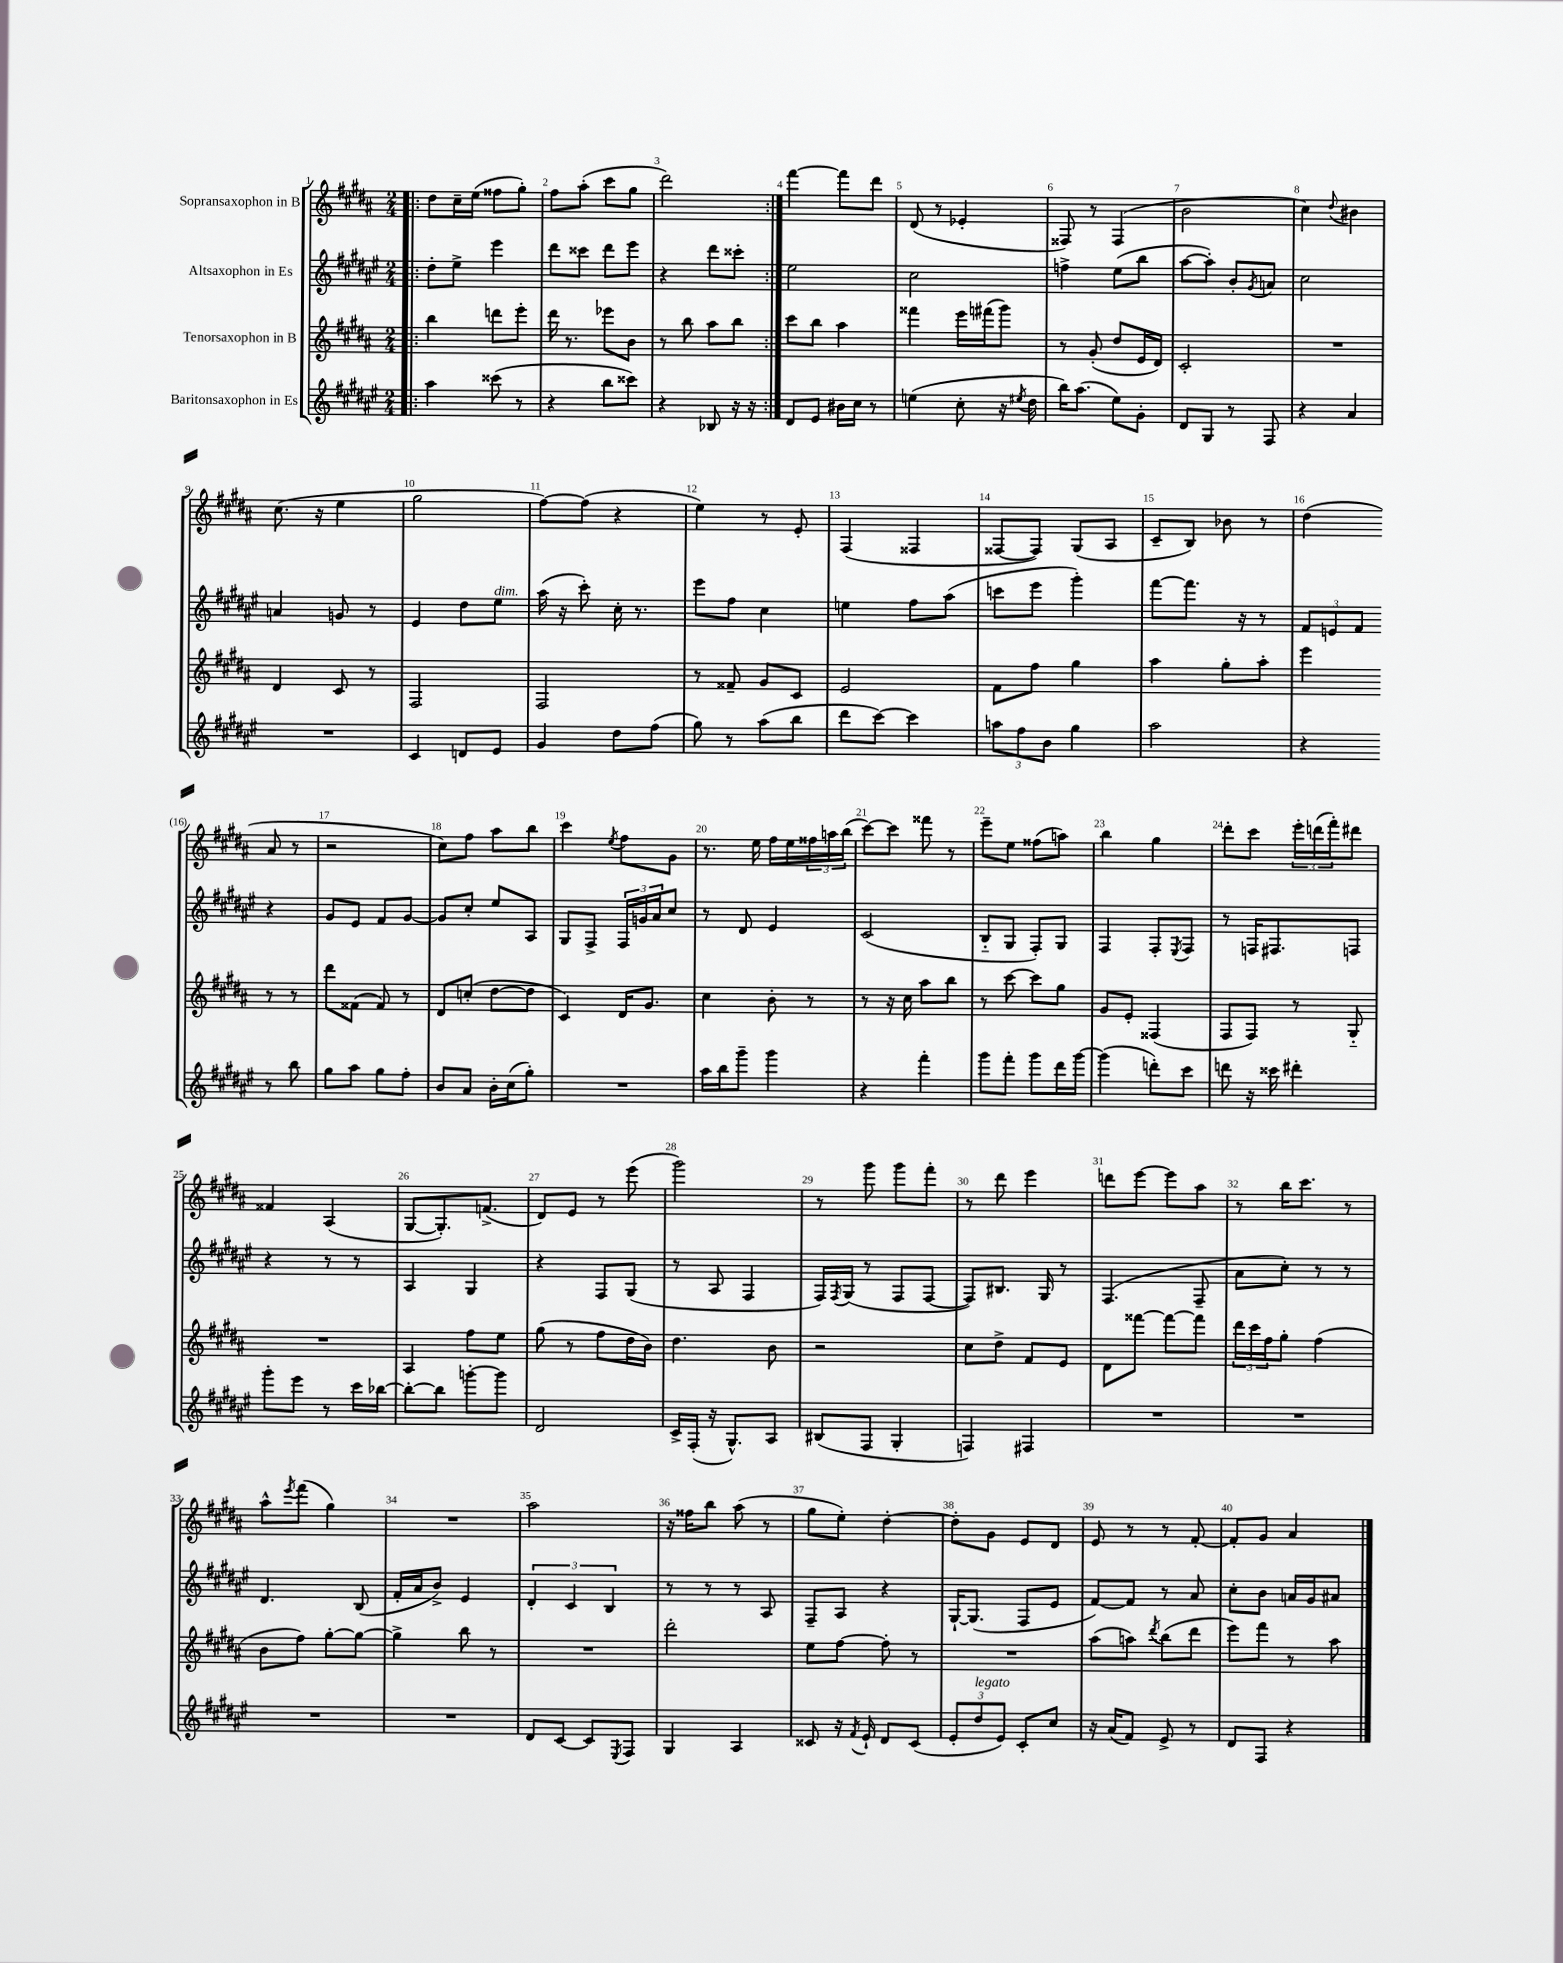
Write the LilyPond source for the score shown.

<<
\new StaffGroup <<
\new Staff = "s0" \with { instrumentName = "Sopransaxophon in B" } {
    \clef treble \key b \major \numericTimeSignature \time 2/4
    \repeat volta 2 { \bar ".|:" dis''8 cis''16-- e''16( fisis''8 gis''8-.) |
    fis''8 ais''8-.( cis'''8 gis''8 |
    dis'''2) | }
    fis'''4~ fis'''8 dis'''8 |
    dis'8( r8 ees'4-. |
    fisis8) r8 fisis4( |
    b'2 |
    cis''4) \appoggiatura { dis''8 } bis'4 |
    cis''8.( r16 e''4 |
    gis''2 |
    fis''8~) fis''8( r4 |
    e''4) r8 e'8-. |
    fis4( fisis4 |
    fisis8~ fisis8) gis8( ais8 |
    cis'8-- b8) bes'8 r8 |
    dis''4( ais'8 r8 |
    r2 |
    cis''8) fis''8 ais''8 b''8 |
    cis'''4 \acciaccatura { e''8 } fis''8 gis'8 |
    r8. e''16 fis''16 e''16 \tuplet 3/2 { fisis''16 a''16 b''16( } |
    cis'''8~) cis'''8 fisis'''8 r8 |
    e'''8-- e''8 fisis''8( a''8) |
    b''4 gis''4 |
    dis'''8-. cis'''8 \tuplet 3/2 { e'''16-. d'''16( fis'''16-.) } dis'''8 |
    fisis'4 ais4( |
    gis8~ gis8.-.) f'8.->( |
    dis'8) e'8 r8 e'''8( |
    gis'''2) |
    r8 gis'''8 gis'''8 fis'''8-. |
    r8 dis'''8 e'''4 |
    d'''8 e'''8~ e'''8 ais''8 |
    r8 b''16 cis'''8. r8 |
    ais''8-^ \acciaccatura { e'''8 } fis'''8( gis''4) |
    R2 |
    ais''2 |
    r16 fisis''16 b''8 ais''8( r8 |
    gis''8 e''8-.) dis''4~-. |
    dis''8-. gis'8 e'8 dis'8 |
    e'8 r8 r8 fis'8~-. |
    fis'8-. gis'8 ais'4 \bar "|." |
}
\new Staff = "s1" \with { instrumentName = "Altsaxophon in Es" } {
    \clef treble \key fis \major \numericTimeSignature \time 2/4
    \repeat volta 2 { \bar ".|:" dis''8-. eis''8-> eis'''4 |
    dis'''8 cisis'''8 dis'''8 eis'''8 |
    r4 dis'''8 cisis'''8-. | }
    eis''2 |
    cis''2 |
    f''4-> eis''8( b''8 |
    ais''8~ ais''8-.) b'8-. \acciaccatura { gis'8 } a'8 |
    cis''2 |
    a'4 g'8 r8 |
    eis'4 dis''8 eis''8^\markup { \italic "dim." } |
    ais''16( r16 cis'''8-.) cis''16-. r8. |
    eis'''8 fis''8 cis''4 |
    e''4 fis''8 ais''8( |
    c'''8 eis'''8 gis'''4-.) |
    fis'''8~ fis'''8. r16 r8 |
    \tuplet 3/2 { fis'8 e'8 fis'8 } r4 |
    gis'8 eis'8 fis'8 gis'8~ |
    gis'8 cis''8-. eis''8 ais8 |
    gis8 fis8-> \tuplet 3/2 { fis16 g'16 ais'16 } cis''8 |
    r8 dis'8 eis'4 |
    cis'2( |
    b8-_ gis8 fis8-.) gis8 |
    fis4 fis8-. \acciaccatura { eis8 } fis8 |
    r8 f16 fis8. f8 |
    r4 r8 r8 |
    ais4 gis4 |
    r4 fis8 gis8( |
    r8 ais8 fis4 |
    fis16) \acciaccatura { fis8 } gis16( r8 fis8 fis8~ |
    fis8) bis8. gis16 r8 |
    fis4.( fis8-- |
    ais'8 cis''8-.) r8 r8 |
    dis'4. b8( |
    fis'16-. ais'16 b'8->) eis'4 |
    \tuplet 3/2 { dis'4-. cis'4 b4 } |
    r8 r8 r8 ais8 |
    fis8-- ais8 r4 |
    gis16~-! gis8.( fis8 eis'8 |
    fis'8~) fis'8 r8 ais'8 |
    cis''8-. b'8 a'16 gis'16 ais'8 \bar "|." |
}
\new Staff = "s2" \with { instrumentName = "Tenorsaxophon in B" } {
    \clef treble \key b \major \numericTimeSignature \time 2/4
    \repeat volta 2 { \bar ".|:" b''4 d'''8 e'''8-. |
    dis'''16 r8. ees'''8 b'8 |
    r8 b''8 ais''8 b''8 | }
    cis'''8 b''8 ais''4 |
    fisis'''4 e'''16 fis'''16( gis'''8) |
    r8 gis'8-.( dis''8 e'16 dis'16) |
    cis'2-. |
    R2 |
    dis'4 cis'8 r8 |
    fis2 |
    fis2 |
    r8 fisis'8-- gis'8 cis'8 |
    e'2 |
    fis'8 fis''8 gis''4 |
    ais''4 gis''8-. ais''8-. |
    e'''4 r8 r8 |
    dis'''8 fisis'8( fisis'8) r8 |
    dis'8 c''8-.( dis''8~ dis''8 |
    cis'4) dis'16 gis'8. |
    cis''4 b'8-. r8 |
    r8 r16 cis''16 ais''8 b''8 |
    r8 cis'''8~ cis'''8 gis''8 |
    gis'8 e'8-. fisis4( |
    fis8 fis8) r8 gis8-_ |
    R2 |
    ais4 fis''8 e''8 |
    gis''8( r8 fis''8 dis''16 b'16) |
    dis''4. b'8 |
    r2 |
    cis''8 dis''8-> fis'8 e'8 |
    dis'8 fisis'''8~ fisis'''8~ fisis'''8 |
    \tuplet 3/2 { dis'''16 cis'''16 fis''16 } gis''8-. fis''4( |
    b'8 fis''8) gis''8~-. gis''8~ |
    gis''4-> b''8 r8 |
    R2 |
    dis'''2-. |
    e''8 fis''8~ fis''8-. r8 |
    R2 |
    ais''8( a''8) \acciaccatura { dis'''8 } b''8( dis'''8 |
    e'''8) fis'''8 r8 ais''8 \bar "|." |
}
\new Staff = "s3" \with { instrumentName = "Baritonsaxophon in Es" } {
    \clef treble \key fis \major \numericTimeSignature \time 2/4
    \repeat volta 2 { \bar ".|:" ais''4 cisis'''8( r8 |
    r4 b''8 cisis'''8) |
    r4 bes8 r16 r16 | }
    dis'8 eis'8 bis'16 cis''16 r8 |
    e''4( cis''8-. r16 \acciaccatura { eis''8 } dis''16 |
    b''16) ais''8.( eis''8) gis'8-. |
    dis'8 gis8 r8 fis8 |
    r4 ais'4 |
    R2 |
    cis'4 d'8 eis'8 |
    gis'4 dis''8 fis''8( |
    gis''8) r8 ais''8( b''8 |
    dis'''8 cis'''8~) cis'''4 |
    \tuplet 3/2 { a''8 fis''8 b'8 } gis''4 |
    ais''2 |
    r4 r8 b''8 |
    gis''8 ais''8 gis''8 fis''8-. |
    b'8 ais'8 b'16-. cis''16( gis''8-.) |
    R2 |
    ais''16 b''16 gis'''8-- gis'''4 |
    r4 fis'''4-. |
    gis'''8 fis'''8-. gis'''8 dis'''16 gis'''16~ |
    gis'''4( d'''8-.) cis'''8 |
    d'''8 r16 cisis'''16 dis'''4-. |
    gis'''8-. eis'''8 r8 cis'''16 bes''16~ |
    bes''8~-. bes''8 g'''8~-. g'''8 |
    dis'2 |
    cis'16-> fis16-.( r16 gis8.-^) ais8 |
    bis8( fis8 gis4-. |
    f4) fis4 |
    R2 |
    R2 |
    R2 |
    R2 |
    dis'8 cis'8~ cis'8 \acciaccatura { eis8 } fis8 |
    gis4 ais4 |
    cisis'8 r16 \acciaccatura { fis'8 } eis'16-! dis'8 cisis'8( |
    \tuplet 3/2 { eis'8-. dis''8^\markup { \italic "legato" } eis'8) } cis'8-. cis''8 |
    r16 ais'16( fis'8) eis'8-> r8 |
    dis'8 fis8 r4 \bar "|." |
}
>>
>>
\layout { \context { \Score \override BarNumber.break-visibility = ##(#f #t #t) barNumberVisibility = #all-bar-numbers-visible } }
